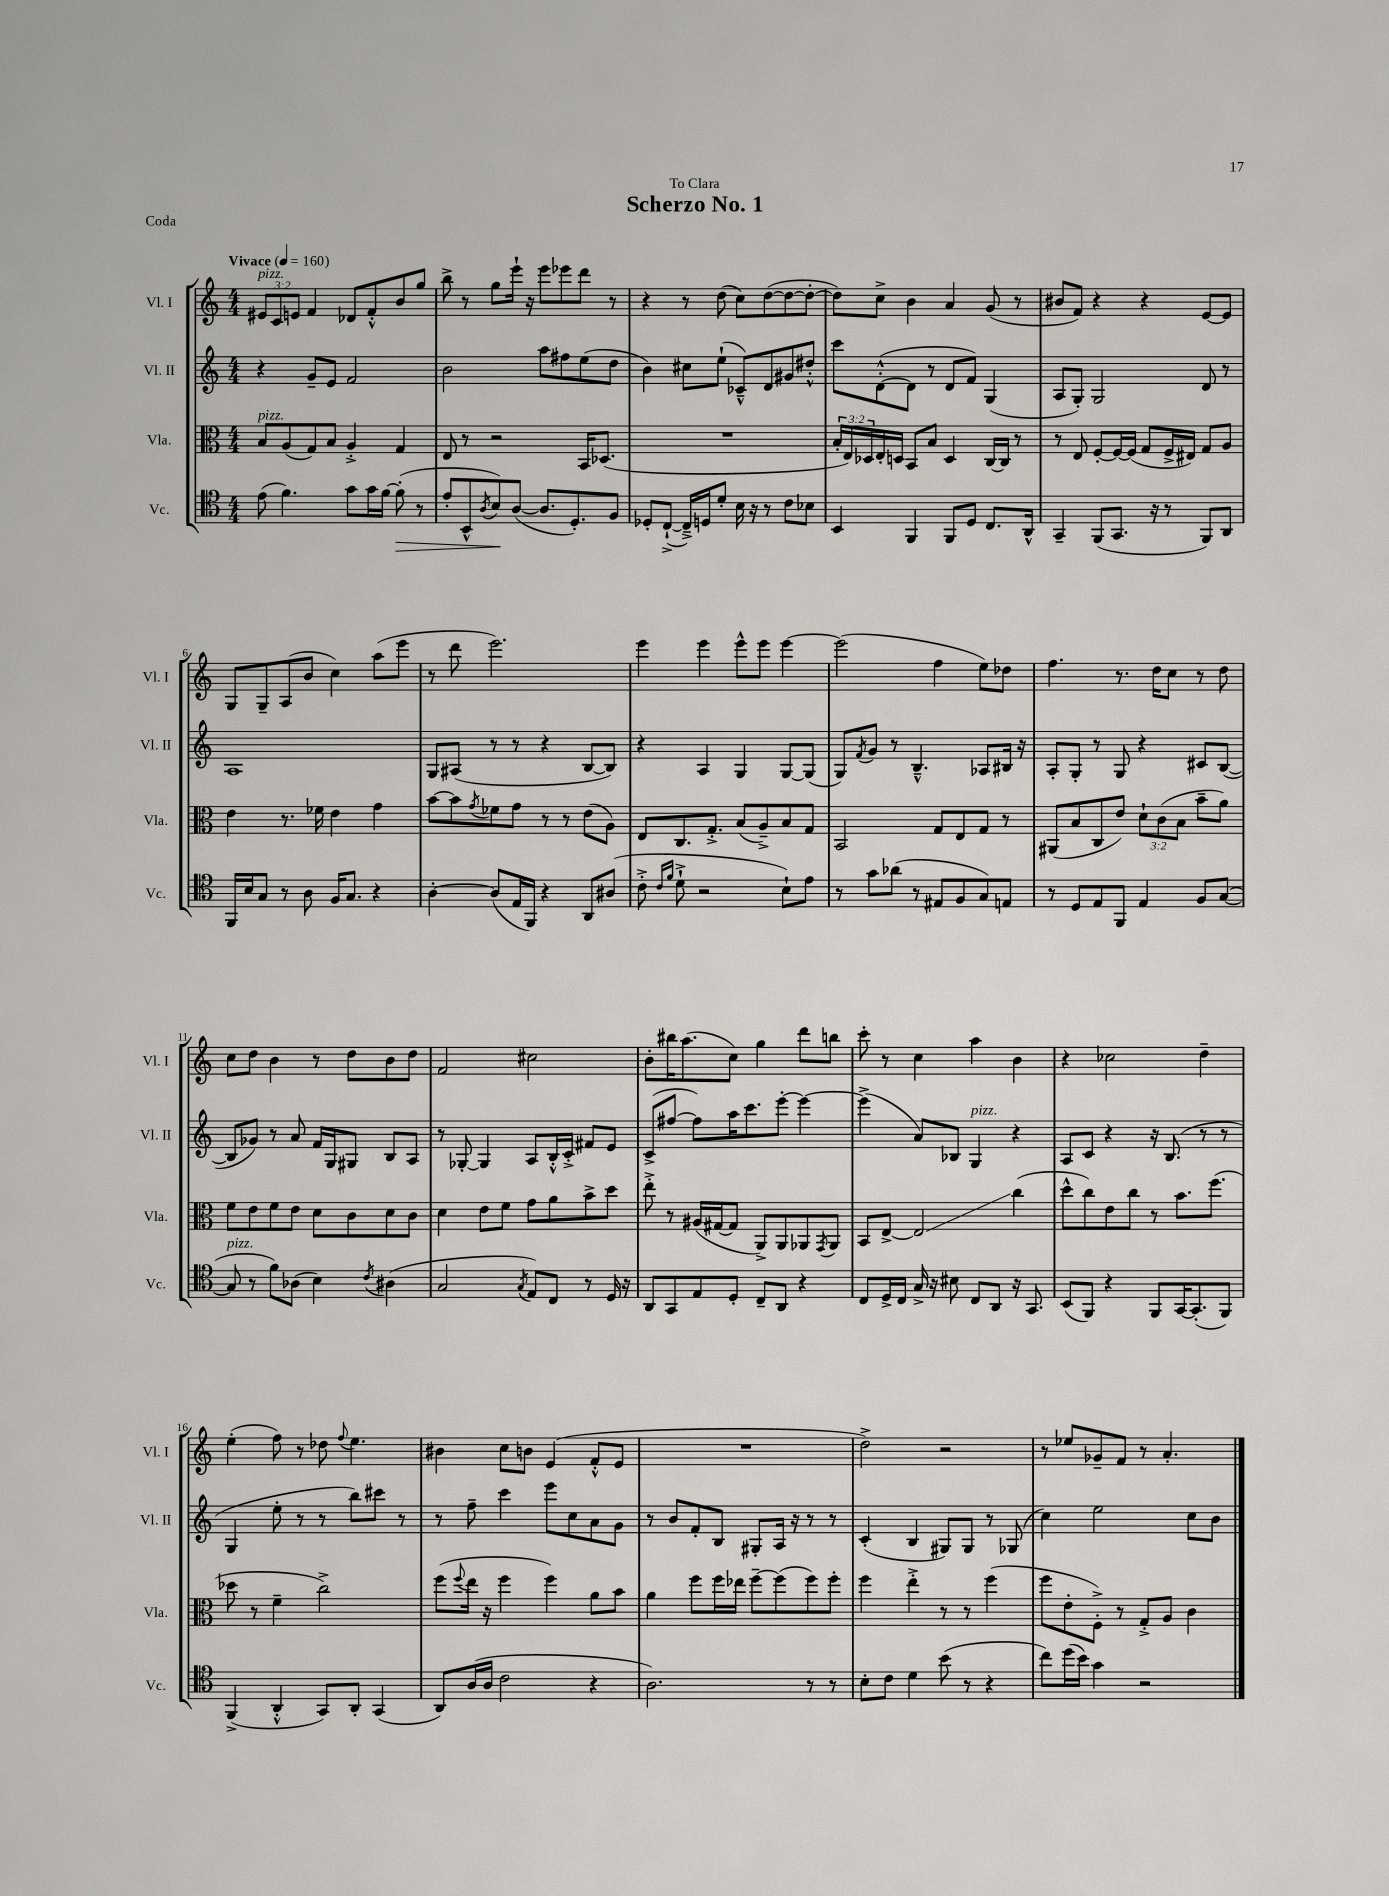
\header { title = "Scherzo No. 1" dedication = "To Clara" piece = "Coda" }
<<
\new StaffGroup <<
\new Staff = "s0" \with { instrumentName = "Vl. I" shortInstrumentName = "Vl. I" } {
    \clef treble \key c \major \numericTimeSignature \time 4/4 \override Staff.TupletNumber.text = #tuplet-number::calc-fraction-text \tempo "Vivace" 4 = 160
    \tuplet 3/2 { eis'8^\markup { \italic "pizz." } c'8 e'8 } f'4 des'8 f'8-.-^ b'8 g''8 |
    b''8-> r8 g''8 e'''16-! r16 e'''8 ees'''8 d'''8 r8 |
    r4 r8 d''8( c''8) d''8~( d''8~ d''8~-. |
    d''8) c''8-> b'4 a'4 g'8( r8 |
    bis'8 f'8) r4 r4 e'8~ e'8 |
    g8 g8-- a8( b'8 c''4) a''8( e'''8 |
    r8 d'''8 e'''2.) |
    e'''4 e'''4 e'''8-^ e'''8 e'''4~ |
    e'''2( f''4 e''8) des''8 |
    f''4. r8. d''16 c''8 r8 d''8 |
    c''8 d''8 b'4 r8 d''8 b'8 d''8 |
    f'2 cis''2 |
    b'8-. bis''16 a''8.( c''8) g''4 d'''8 b''8 |
    c'''8-. r8 c''4 a''4 b'4 |
    r4 ces''2 d''4-- |
    e''4-.( f''8) r8 des''8 \appoggiatura { f''8 } e''4. |
    bis'4 c''8 b'8 e'4( f'8-.-^ e'8 |
    R1 |
    d''2->) r2 |
    r8 ees''8 ges'8-- f'8 r8 a'4.-. \bar "|." |
}
\new Staff = "s1" \with { instrumentName = "Vl. II" shortInstrumentName = "Vl. II" } {
    \clef treble \key c \major \numericTimeSignature \time 4/4
    r4 g'8-- e'8 f'2 |
    b'2 a''8 fis''8 e''8( d''8 |
    b'4) cis''8 e''8-!( ces'8---^) d'8 gis'8 dis''8-.-^ |
    c'''8 d'8~-.-^( d'8 r8 d'8 f'8) g4( |
    a8 g8-.) g2 d'8 r8 |
    a1 |
    g8 ais8( r8 r8 r4 b8~ b8) |
    r4 a4 g4 g8~ g8( |
    g8) \acciaccatura { f'8 } g'8 r8 b4.---^ aes8 bis16 r16 |
    a8-. g8-. r8 g8 r4 cis'8 b8~( |
    b8 ges'8) r8 a'8 f'16 g16 gis8 b8 a8 |
    r8 ges8~-. ges4 a8 b16-.-^ c'16-.-> fis'8 e'8 |
    c'8->( fis''8~ fis''8) a''16 c'''8. e'''8~-. e'''4~ |
    e'''4->( a'8) bes8 g4^\markup { \italic "pizz." } r4 |
    a8 c'8 r4 r16 b8.( r8 r8 |
    g4 e''8-. r8 r8 b''8) cis'''8 r8 |
    r8 f''8-- c'''4 e'''8 c''8 a'8 g'8 |
    r8 b'8 f'8-. b8 gis8-. a16 r16 r8 r8 |
    c'4-.( b4 gis8) gis8 r8 ges8( |
    c''4) e''2 c''8 b'8 \bar "|." |
}
\new Staff = "s2" \with { instrumentName = "Vla." shortInstrumentName = "Vla." } {
    \clef alto \key c \major \numericTimeSignature \time 4/4 \override Staff.TupletNumber.text = #tuplet-number::calc-fraction-text
    b8^\markup { \italic "pizz." } a8( g8) b8 a4-.-> g4 |
    e8 r8 r2 b,16 des8.( |
    R1 |
    \tuplet 3/2 { b16-. e16) des16 } e16-. d16 b,8 b8 d4 c16~ c16 r8 |
    r8 e8 f8~-. f16~ f16( g8 f16-> eis16) g8 a8 |
    e'4 r8. fes'16 e'4 g'4 |
    b'8~ b'8 \acciaccatura { g'8 } fes'8 g'8 r8 r8 e'8( a8) |
    e8 c8. g8.-.-> b8( a8--->) b8 g8 |
    b,2 g8 e8 g8 r8 |
    ais,8( b8 c8 e'8) \tuplet 3/2 { d'8-! c'8( b8 } b'8-- a'8) |
    f'8 e'8 f'8 e'8 d'8 c'8 d'8 c'8 |
    d'4 e'8 f'8 g'8 a'8 b'8-> d''8 |
    e''8-.-> r8 ais16( gis16~ gis8 a,8->) a,8 aes,8 \acciaccatura { g,8 } aes,8 |
    b,8 e8~-> e2\glissando c''4( |
    d''8-^ c''8) e'8 c''8 r8 b'8. f''8.( |
    des''8 r8 f'4-- c''2->) |
    f''8( \appoggiatura { f''8 } e''16 r16 f''4 f''4) a'8 b'8 |
    a'4 f''8 f''16 ees''16 f''8~-- f''8( f''8) f''8-. |
    f''4 e''4-.-> r8 r8 f''4( |
    f''8 e'8-. f8-.->) r8 g8-.-> a8 c'4 \bar "|." |
}
\new Staff = "s3" \with { instrumentName = "Vc." shortInstrumentName = "Vc." } {
    \clef tenor \key c \major \numericTimeSignature \time 4/4
    e'8( f'4.) g'8 g'16 f'16~ f'8-.\>( r8 |
    e'8-. b,8-^ \acciaccatura { a8 } b8\!) a8~( a8. d8.-.) f8 |
    des8-. c8~-!->( c16--->) d16 d'8-. b16 r16 r8 c'8 bes8 |
    b,4 f,4 f,8 d8 c8. a,16-^ |
    g,4-- f,8( g,8. r16 r8 f,8) a,8 |
    f,16 b16 g8 r8 a8 f16 g8. r4 |
    a4~-. a8( e16 f,16) r4 a,8 ais8( |
    c'8-.-> \grace { c'16 f'16 } d'8-!-> r2 b8-!) e'8 |
    r8 g'8 aes'8( r8 eis8 f8 g8) e8 |
    r8 d8 e8 f,8 e4 f8 g8~( |
    g8^\markup { \italic "pizz." } r8 f'8) aes8( b4) \acciaccatura { c'8 } ais4( |
    g2 \acciaccatura { g8 } e8) c8 r8 d16 r16 |
    a,8 g,8 e8 d8-. c8-- a,8 r4 |
    c8 d16-> c16 g16-> r16 bis8 c8 a,8 r16 g,8. |
    b,8( f,8) r4 f,8 g,16~ g,8.-.( f,8) |
    f,4->( a,4-.-^ g,8) a,8-. g,4( |
    a,8) a16( a16 c'2 r4 |
    a2.) r8 r8 |
    b8-. c'8 d'4 b'8( r8 r4 |
    c''8) d''16( b'16) g'4 r2 \bar "|." |
}
>>
>>
